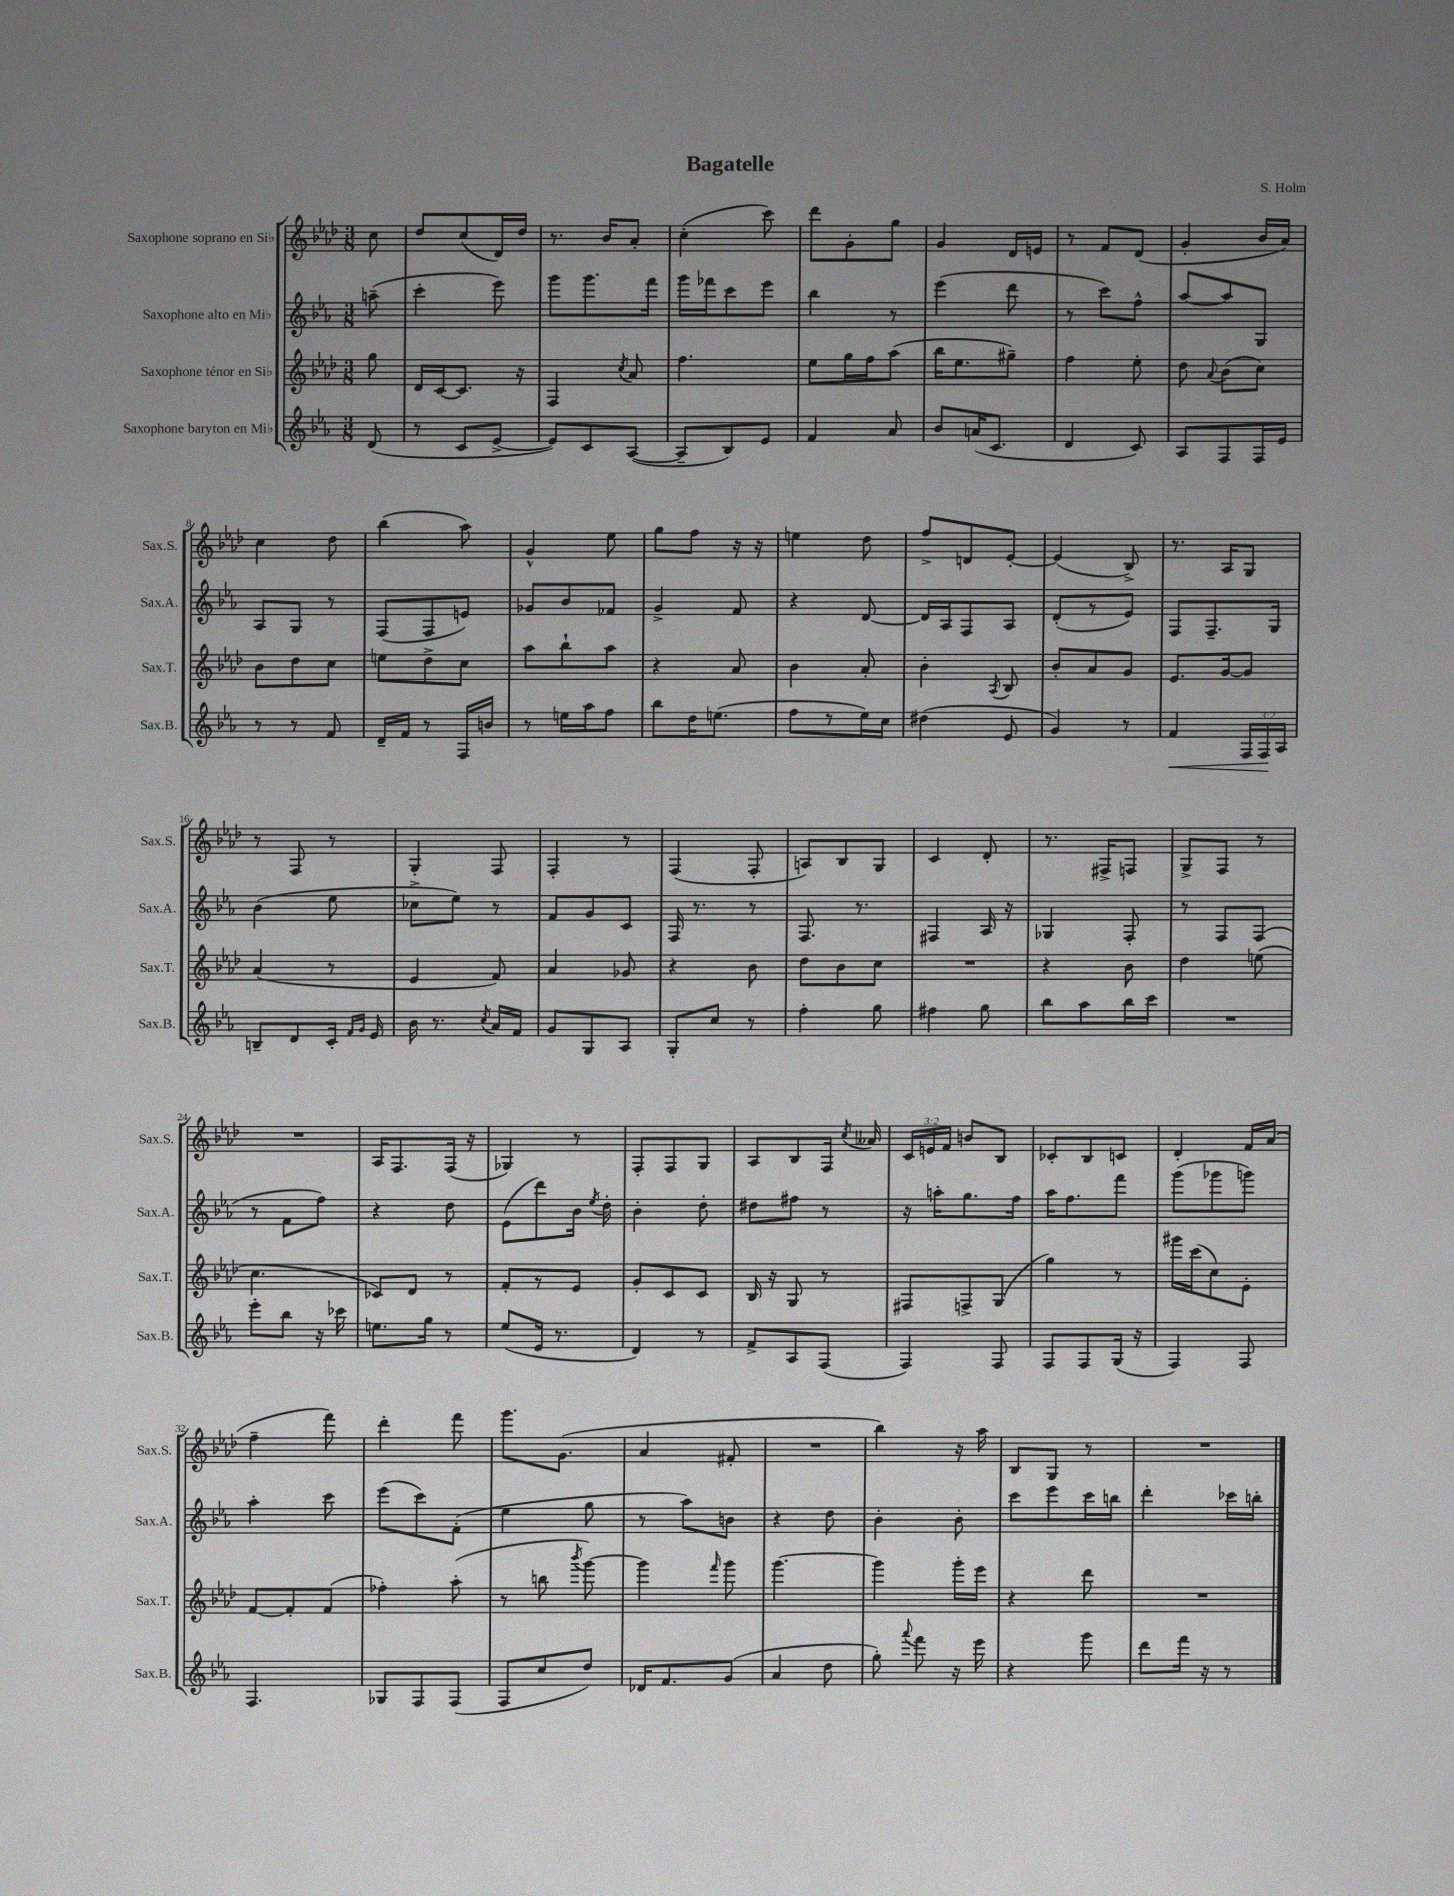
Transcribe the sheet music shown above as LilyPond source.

\header { title = "Bagatelle" composer = "S. Holm" }
<<
\new StaffGroup <<
\new Staff = "s0" \with { instrumentName = "Saxophone soprano en Sib" shortInstrumentName = "Sax.S." } {
    \clef treble \key aes \major \numericTimeSignature \time 3/8 \override Staff.TupletNumber.text = #tuplet-number::calc-fraction-text \partial 8
    \autoBeamOff c''8 |
    des''8[ c''8( des'16) des''16] |
    r8. bes'16[ aes'8]-. |
    c''4-.( c'''8) |
    des'''8[ g'8-. g''8] |
    g'4 des'16[ e'16] |
    r8 f'8[ des'8]( |
    g'4-. bes'16[ aes'16]) |
    c''4 des''8 |
    bes''4( aes''8) |
    g'4-^ ees''8 |
    g''8[ f''8] r16 r16 |
    e''4 des''8 |
    f''8[-> d'8 ees'8]~-. |
    ees'4( bes8->) |
    r8. aes16[ g8] |
    r8 f8 r8 |
    g4-. f8 |
    f4-. r8 |
    f4( f8-. |
    a8[) bes8 g8] |
    c'4 des'8-. |
    r8. fis16[-> f8] |
    g8[-> f8] r8 |
    R4. |
    aes16[ f8. f16]( r16 |
    ges4) r8 |
    f8[-. f8 g8] |
    aes8[ bes8 f16] \acciaccatura { c''8 } aeses'16 |
    \tuplet 3/2 { c'16[ e'16 f'16] } b'8[ bes8] |
    ces'8[-. bes8 c'8] |
    des'4-. f'16[ aes'16]( |
    f''4-- f'''8) |
    des'''4-. f'''8 |
    g'''8.[ g'8.]( |
    aes'4 fis'8-. |
    R4. |
    bes''4) r16 aes''16 |
    bes8[ g8] r8 |
    R4. \bar "|." |
}
\new Staff = "s1" \with { instrumentName = "Saxophone alto en Mib" shortInstrumentName = "Sax.A." } {
    \clef treble \key ees \major \numericTimeSignature \time 3/8 \partial 8
    \autoBeamOff a''8--( |
    c'''4-. ees'''8) |
    g'''8[ g'''8. f'''16] |
    g'''16[ fes'''16 c'''8 ees'''8] |
    bes''4 r8 |
    ees'''4( d'''8 |
    r8 c'''8[) f''8]-^ |
    aes''8[~ aes''8 g8] |
    aes8[ g8] r8 |
    f8[( f8 e'8]) |
    ges'8[ bes'8 fes'8] |
    g'4-> f'8 |
    r4 d'8~ |
    d'16[ aes16 f8 aes8] |
    d'8[-.( r8 ees'8]) |
    f8[ f8.-- g16] |
    bes'4( ees''8 |
    ces''8[-> ees''8]) r8 |
    f'8[ g'8 c'8] |
    f16 r8. r8 |
    f8. r8. |
    fis4 aes16 r16 |
    ges4 f8-. |
    r8 f8[ f8]( |
    r8 f'8[ f''8]) |
    r4 d''8 |
    ees'8[( d'''8) bes'16] \acciaccatura { ees''8 } d''16-. |
    bes'4-. d''8-. |
    dis''8[ fis''8] r8 |
    r16 a''16[-. g''8. f''16] |
    aes''16[ f''8. f'''8] |
    g'''8[( ges'''8 g'''8]) |
    aes''4-. c'''8 |
    ees'''8[( c'''8) f'8]-.( |
    ees''4 g''8 |
    r8 aes''8[) b'8] |
    r4 d''8 |
    bes'4-. bes'8-. |
    c'''8[ ees'''8 c'''16 b''16] |
    d'''4-. ces'''16[ b''16]-. \bar "|." |
}
\new Staff = "s2" \with { instrumentName = "Saxophone ténor en Sib" shortInstrumentName = "Sax.T." } {
    \clef treble \key aes \major \numericTimeSignature \time 3/8 \partial 8
    \autoBeamOff g''8 |
    des'16[ c'16~ c'8.] r16 |
    f4 \acciaccatura { c''8 } aes'8 |
    f''4. |
    ees''8[ g''16 f''16 aes''8]( |
    bes''16[ ees''8. gis''8]--) |
    f''4 ees''8-. |
    des''8 \appoggiatura { aes'8 } bes'8[( c''8]) |
    bes'8[ des''8 c''8] |
    e''8[ des''8-> c''8] |
    aes''8[ bes''8-! aes''8] |
    r4 aes'8 |
    bes'4 aes'8-. |
    bes'4-. \acciaccatura { aes8 } bes8 |
    bes'8[-. aes'8 g'8] |
    ees'8.[ g'16~ g'8] |
    aes'4( r8 |
    ees'4 f'8) |
    aes'4 ges'8 |
    r4 bes'8 |
    des''8[ bes'8 c''8] |
    R4. |
    r4 bes'8 |
    des''4 e''8( |
    c''4. |
    ces'8[) des'8] r8 |
    f'8[-. r8 ees'8] |
    g'8[-. c'8 c'8] |
    bes16 r16 g8 r8 |
    fis8[ f8-> g8]( |
    g''4) r8 |
    gis'''16[ c'''16( c''8) ees'8]-. |
    f'8[~ f'8-. f'8]( |
    fes''4-.) aes''8-.( |
    r8 b''8 \acciaccatura { bes'''8 } g'''8~) |
    g'''4 \grace { f'''16 } g'''8 |
    g'''4.~ |
    g'''4 g'''16[-. ees'''16] |
    r4 des'''8 |
    R4. \bar "|." |
}
\new Staff = "s3" \with { instrumentName = "Saxophone baryton en Mib" shortInstrumentName = "Sax.B." } {
    \clef treble \key ees \major \numericTimeSignature \time 3/8 \override Staff.TupletNumber.text = #tuplet-number::calc-fraction-text \partial 8
    \autoBeamOff d'8( |
    r8 c'8[ ees'8]~-> |
    ees'8[) c'8 aes8]~( |
    aes8[-- bes8) ees'8] |
    f'4 aes'8 |
    bes'8[ a'16( c'8.] |
    d'4 c'8) |
    aes8[ f8 f16 ees'16] |
    r8 r8 f'8 |
    d'16[-- f'16] r8 f16[ b'16] |
    r8 e''16[ aes''16 f''8] |
    bes''8[ d''16 e''8.]( |
    f''8[ r8 ees''16) c''16] |
    dis''4( ees'8 |
    g'4) r8 |
    f'4\< \tuplet 3/2 { f16[ f16\! aes16] } |
    b8[-- d'8 c'16]-. \grace { f'16[ g'16] } ees'16 |
    bes'16 r8. \acciaccatura { c''8 } aes'16[ f'16] |
    g'8[ g8 aes8] |
    g8[-. c''8] r8 |
    f''4-. g''8 |
    fis''4 g''8 |
    bes''8[ aes''8 bes''16 c'''16] |
    R4. |
    ees'''8[-. bes''8] r16 ces'''16 |
    e''8.[ g''16] r8 |
    ees''8[( ees'16] r8. |
    d'4) r8 |
    f'8[-> aes8 f8]( |
    f4) f8 |
    f8[ f8 g16]( r16 |
    f4) f8 |
    f4. |
    ges8[ f8 f8]( |
    f8[ c''8 d''8]) |
    des'16[ f'8. g'8]( |
    aes'4 d''8 |
    g''8-.) \appoggiatura { aes'''8 } f'''8 r16 ees'''16 |
    r4 g'''8 |
    d'''8[ f'''16] r16 r8 \bar "|." |
}
>>
>>
